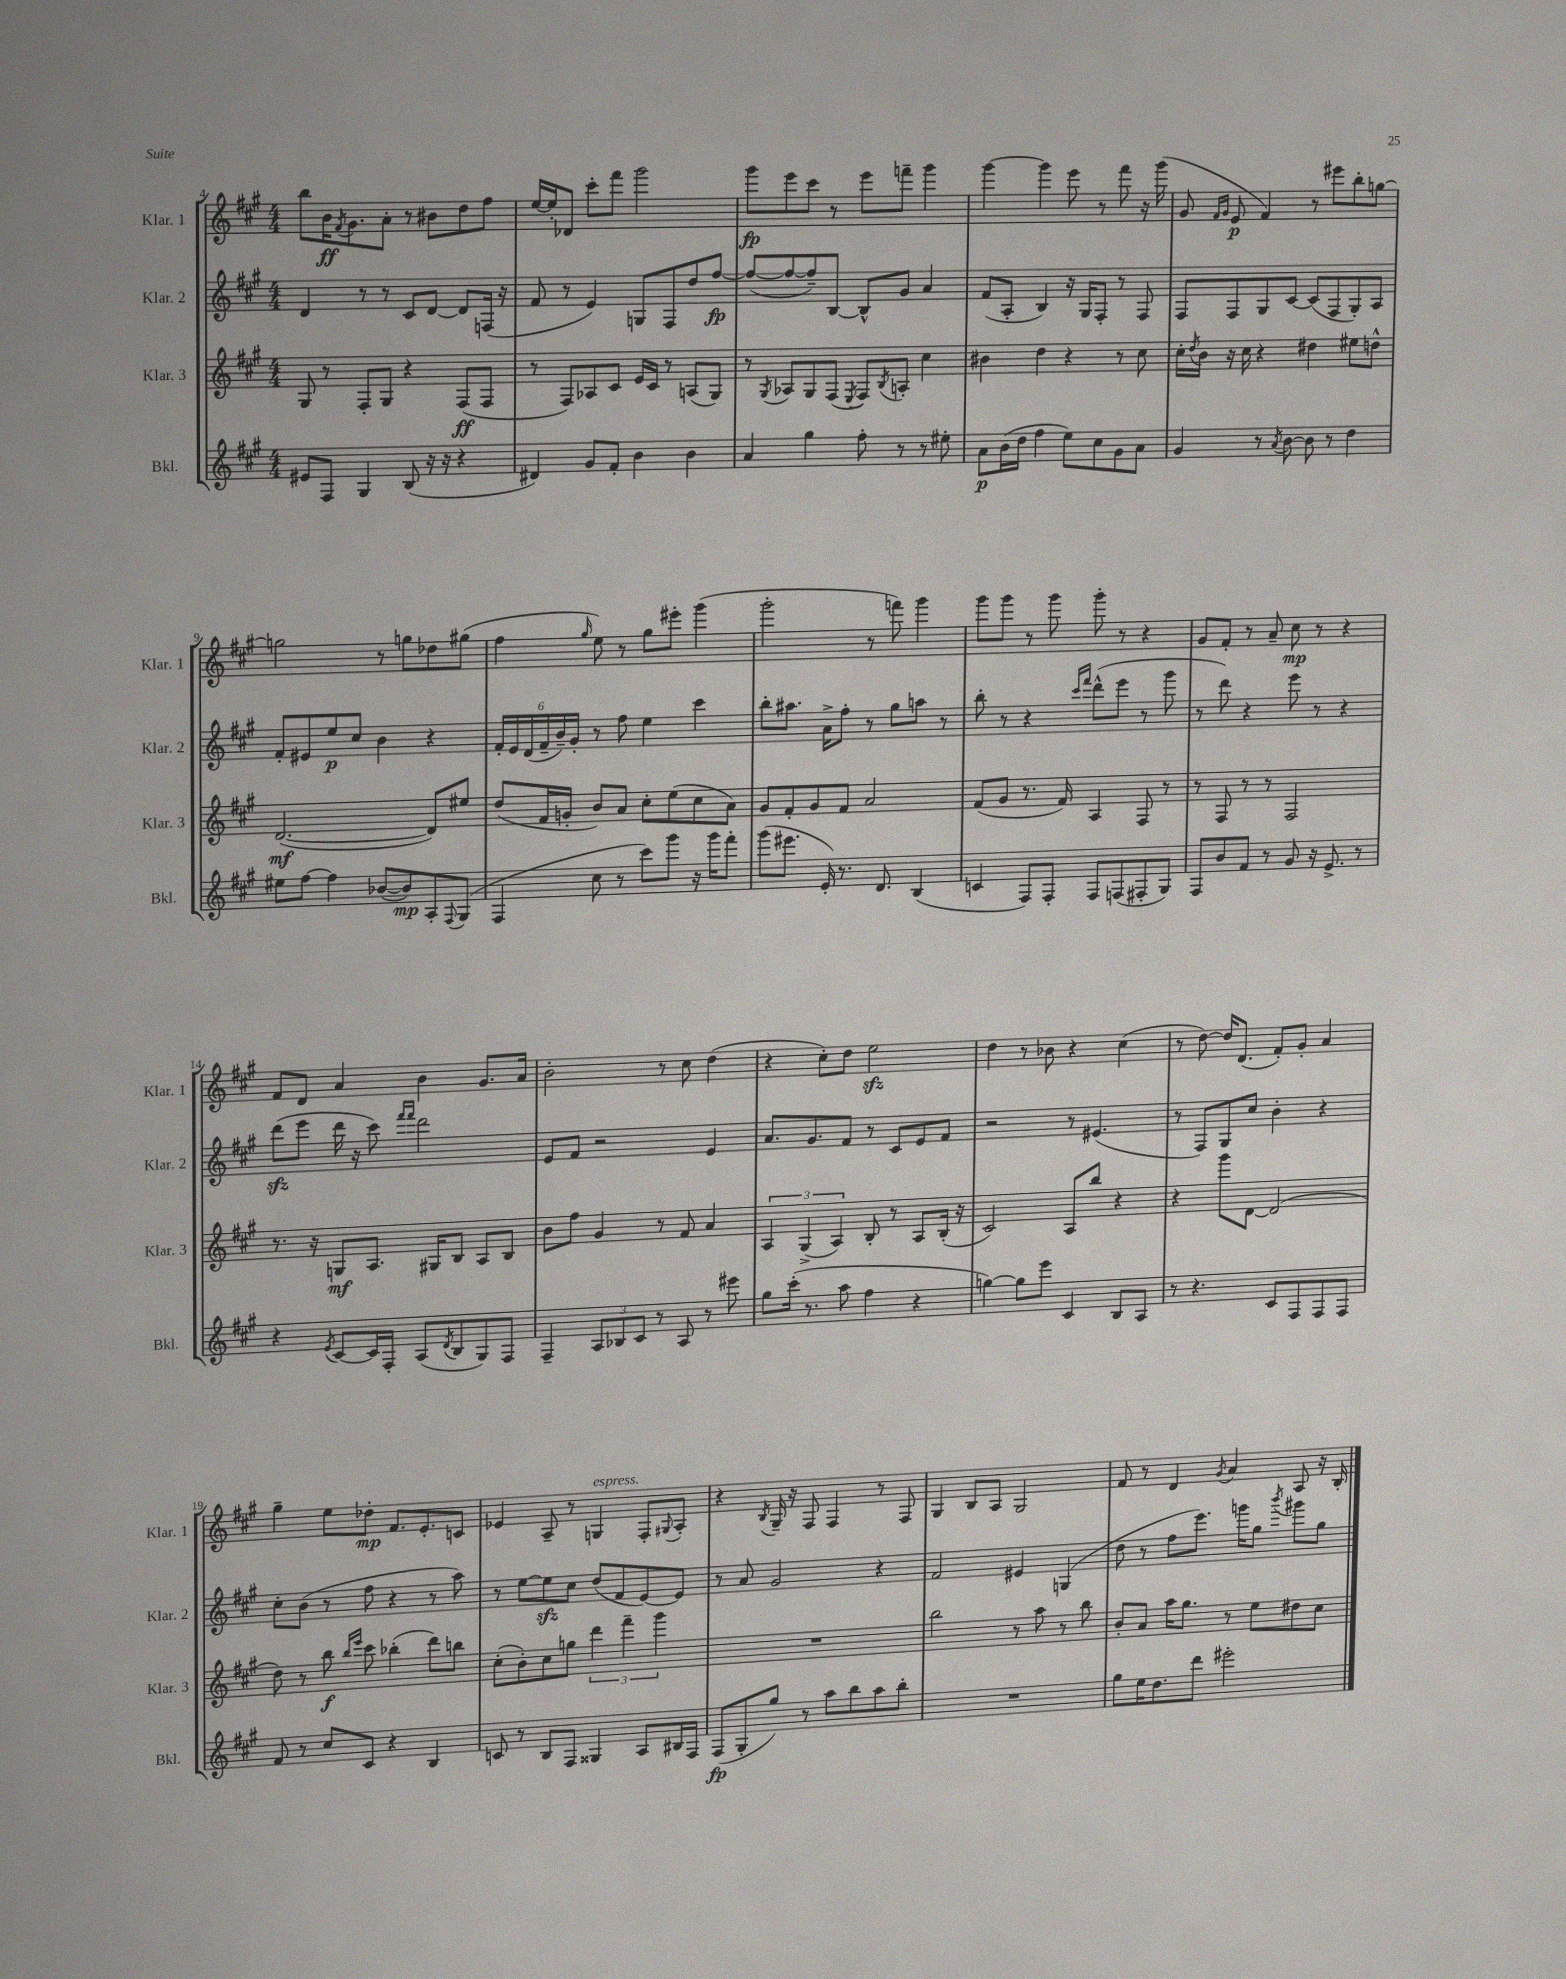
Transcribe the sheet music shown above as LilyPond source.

<<
\new StaffGroup <<
\new Staff = "s0" \with { instrumentName = "Klar. 1" shortInstrumentName = "Klar. 1" } {
    \clef treble \key a \major \numericTimeSignature \time 4/4
    b''8 b'16\ff \acciaccatura { fis'8 } gis'8. a'8-. r8 bis'8 d''8 fis''8 |
    e''16~ e''16-. des'8 cis'''8-. fis'''8 gis'''2 |
    gis'''8\fp e'''8 cis'''8 r8 e'''8 f'''8-- gis'''4 |
    gis'''4~ gis'''4 e'''8 r8 fis'''8 r16 gis'''16( |
    gis'8 \grace { fis'16 gis'16 } e'8\p fis'4) r8 eis'''8 b''8-. g''8~ |
    g''2 r8 g''8 des''8 gis''8( |
    fis''4 \grace { gis''16 } e''8) r8 gis''8 eis'''8-. gis'''4( |
    gis'''2-. r8 f'''8) gis'''4 |
    gis'''8 gis'''8 r8 gis'''8 gis'''8-. r8 r4 |
    gis'8 fis'8-. r8 a'8-- cis''8\mp r8 r4 |
    fis'8 d'8 a'4 b'4 gis'8. a'16 |
    b'2-. r8 cis''8 d''4( |
    r4 cis''8-.) d''8 e''2\sfz |
    d''4 r8 bes'8 r4 cis''4( |
    r8 d''8~) d''16 d'8.( fis'8-.) gis'8-. a'4 |
    gis''4-- e''8 des''8-.\mp fis'8. e'8.-. c'8 |
    ees'4 a8-- r8 g4^\markup { \italic "espress." } fis8-. \appoggiatura { gis8 } a8-. |
    r4 \acciaccatura { b8 } gis16-- r16 fis8 fis4 r8 fis8 |
    gis4 b8 a8 gis2 |
    fis'8 r8 d'4 \acciaccatura { gis'8 } a'4 a8 r16 b16-. \bar "|." |
}
\new Staff = "s1" \with { instrumentName = "Klar. 2" shortInstrumentName = "Klar. 2" } {
    \clef treble \key a \major \numericTimeSignature \time 4/4
    d'4 r8 r8 cis'8 d'8~ d'8 f16( r16 |
    fis'8 r8 e'4) g8 fis8 d''8 fis''8~\fp |
    fis''8~( fis''8~ fis''8--) b8~ b8-^ gis'8 a'4 |
    fis'8( a8-. b4) r16 gis16 fis8-. r8 fis8 |
    fis8 fis8 gis8 cis'8~ cis'8( fis8 gis8-.) a8 |
    fis'8-. eis'8 e''8\p cis''8 b'4 r4 |
    \tuplet 6/4 { fis'16-. e'16 d'16( fis'16-- b'16--) gis'16-. } r8 fis''8 e''4 cis'''4 |
    b''8-. ais''8. a'16-> fis''8-. r8 gis''8 a''8 r8 |
    b''8-. r8 r4 \grace { cis'''16 fis'''16 } d'''8-^( e'''8 r8 gis'''8 |
    r8 d'''8) r4 e'''8 r8 r4 |
    d'''8\sfz( e'''8 d'''16 r16 cis'''8) \grace { fis'''16 fis'''16 } d'''2 |
    e'8 fis'8 r2 e'4 |
    a'8. gis'8. fis'8 r8 cis'8 e'8 fis'8 |
    r2 r8 eis'4.( |
    r8 fis8) gis8 cis''8 b'4-. r4 |
    cis''8-. b'8( r8 fis''8 r4 r8 a''8) |
    r8 e''8~ e''8\sfz cis''8 d''8( fis'8 e'8~) e'8 |
    r8 a'8 gis'2 r4 |
    fis'2 eis'4 g4( |
    d''8 r8 fis''8 e'''8.) g'''16 gis''8 \acciaccatura { b'''8 } gis'''8 gis''8 \bar "|." |
}
\new Staff = "s2" \with { instrumentName = "Klar. 3" shortInstrumentName = "Klar. 3" } {
    \clef treble \key a \major \numericTimeSignature \time 4/4
    gis8 r8 fis8-. gis8 r4 fis8\ff( fis8 |
    r8 fis8) aes8 cis'8 e'16 cis'16 r8 a8( gis8) |
    r8 \acciaccatura { gis8 } aes8 gis8 fis8( \acciaccatura { e8 } fis8) \acciaccatura { b8 } a8-. cis''4 |
    bis'4 d''4 r4 r8 cis''8 |
    cis''16-. \acciaccatura { d''8 } b'16 r16 cis''16 r4 dis''4 eis''8 d''8-^ |
    d'2.~\mf( d'8) eis''8 |
    d''8( fis'16 g'16-. b'8) a'8 cis''8-. e''8( cis''8 a'8) |
    gis'8 fis'8-. gis'8 fis'8 a'2 |
    fis'8( gis'8 r8. fis'16) a4 fis8 r8 |
    r8 fis8 r8 r8 fis2 |
    r8. r16 g8\mf a8. gis16 b8 a8 b8 |
    b'8 fis''8 gis'4 r8 fis'8 a'4 |
    \tuplet 3/2 { a4 gis4->( a4) } b8-. r8 a8 b16-.( r16 |
    cis'2) a8 b''8 r4 |
    r4 gis'''8 d'8~ d'2( |
    d''8) r8 b''8\f \grace { b''16 e'''16 } cis'''8 bes''4-.( d'''8) b''8 |
    cis''8-.( b'8-.) cis''8 g''8 \tuplet 3/2 { d'''4 fis'''4-- gis'''4 } |
    R1 |
    b''2 r8 a''8 r8 b''8 |
    b'8-. a'8 a''16 gis''8. r8 e''8 dis''8 cis''8 \bar "|." |
}
\new Staff = "s3" \with { instrumentName = "Bkl." shortInstrumentName = "Bkl." } {
    \clef treble \key a \major \numericTimeSignature \time 4/4
    eis'8 fis8 gis4 b8( r16 r16 r4 |
    dis'4) gis'8 fis'8-. b'4 b'4 |
    a'4 gis''4 fis''8-. r8 r8 eis''8-. |
    a'8\p b'16( d''16 fis''4 e''8) cis''8 gis'8 a'8 |
    gis'4 r8 \acciaccatura { a'8 } b'8~ b'8 r8 d''4 |
    eis''8 fis''8~ fis''4 bes'8~( bes'8\mp) a8-. \appoggiatura { fis8 } gis8( |
    fis4 cis''8 r8 cis'''8) gis'''8 r16 gis'''16 fis'''8-. |
    gis'''8( eis'''8. e'16-.) r8. d'8. b4( |
    c'4 fis8) fis8-. fis8 f8( fis8-. gis8) |
    fis8 b'8 fis'8 r8 gis'8 r16 e'8.-> r8 |
    r4 \acciaccatura { e'8 } cis'8~ cis'16 fis16-. a8( \acciaccatura { d'8 } b8 gis8) fis8 |
    fis4-- \tuplet 3/2 { a8 bes8 cis'8 } r8 a8 r8 eis'''8 |
    gis''8 cis'''16-.( r8. a''8 fis''4 r4 |
    g''4~) g''8 e'''8 cis'4 b8 a8 |
    r8 r4. cis'8 fis8 fis8 fis8 |
    fis'8 r8 cis''8 cis'8 r4 b4 |
    c'8 r8 b8 fis8 gisis4 a8 bis16 fis16 |
    fis8\fp( gis8-. gis''8) r8 a''8 b''8 a''8 b''8-. |
    R1 |
    gis''8 e''16 d''8. d'''8 eis'''2-. \bar "|." |
}
>>
>>
\layout { \context { \Score currentBarNumber = #4 } }
